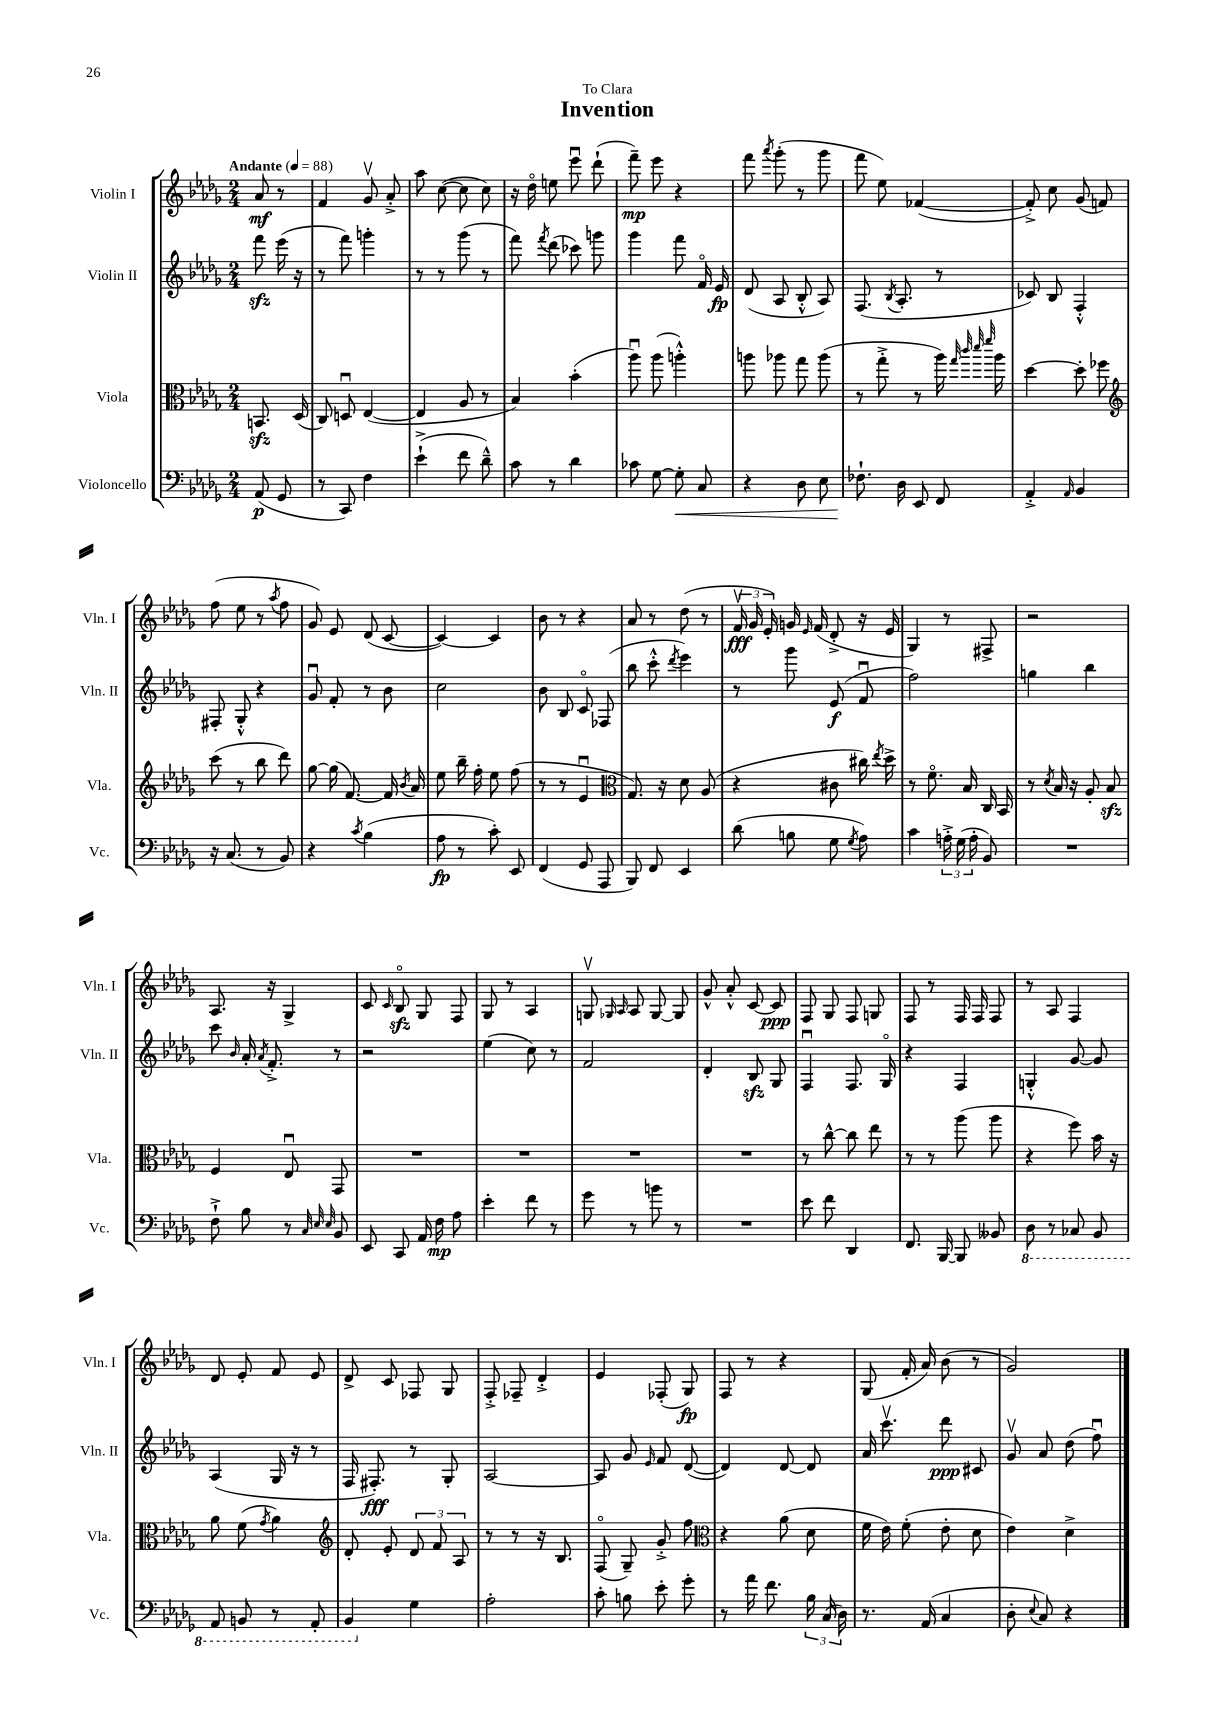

**kern	**dynam	**kern	**kern	**dynam	**kern	**dynam
*part4	*part4	*part3	*part2	*part2	*part1	*part1
*staff4	*staff4	*staff3	*staff2	*staff2	*staff1	*staff1
*I"Violoncello	*	*I"Viola	*I"Violin II	*	*I"Violin I	*
*I'Vc.	*	*I'Vla.	*I'Vln. II	*	*I'Vln. I	*
*clefF4	*	*clefC3	*clefG2	*	*clefG2	*
*k[b-e-a-d-g-]	*	*k[b-e-a-d-g-]	*k[b-e-a-d-g-]	*	*k[b-e-a-d-g-]	*
*M2/4	*	*M2/4	*M2/4	*	*M2/4	*
*MM88	*	*MM88	*MM88	*	*MM88	*
=	=	=	=	=	=	=
!	!	!	!	!	!LO:TX:a:B:t=Andante	!
(8AA-/	p	8.BBnzz/	8fffzz\	.	8a-/	mf
8GG-/	.	.	(16eee-\	.	8r	.
.	.	(16D-/	16r	.	.	.
=1	=1	=1	=1	=1	=1	=1
8r	.	8C/)	8r	.	4f/	.
8CC/)	.	8Dnu/	8fff\)	.	.	.
4F\	.	([4E-/	4gggn'\	.	8g-v/	.
.	.	.	.	.	8a-'^/	.
=2	=2	=2	=2	=2	=2	=2
(4e-`^\	.	4E-/]	8r	.	8aa-\	.
.	.	.	8r	.	([8cc\	.
8f\	.	8A-/	(8ggg-\	.	8cc\]	.
8d-~^^\)	.	8r	8r	.	8cc\)	.
=3	=3	=3	=3	=3	=3	=3
8c\	.	4B-/)	8fff\)	.	16r	.
.	.	.	.	.	16dd-\	.
.	.	.	8qfff/	.	.	.
8r	.	.	(8ddd-\	.	8een\	.
4d-\	.	(4b-'\	8ccc-X\)	.	8eee-u\	.
.	.	.	8gggn\	.	(8ddd-`\	.
=4	=4	=4	=4	=4	=4	=4
8c-X\	.	8aa-u\)	4ggg-\	.	8fff~\)	mp
[8G-\	.	(8aa-\	.	.	8eee-\	.
!	!LO:HP:b	!	!	!	!	!
8G-'\]	<	4aan'^^\)	8fff\	.	4r	.
8C/	.	.	16f/	.	.	.
.	.	.	16e-/	fp	.	.
=5	=5	=5	=5	=5	=5	=5
4r	.	8aan\	(8d-/	.	8fff\	.
.	.	.	.	.	8qaaa-/	.
.	.	8aa-X\	8A-/	.	(8ggg-'\	.
8D-\	.	8gg-\	8B-'^^/	.	8r	.
8E-\	.	(8aa-\	8A-/)	.	8ggg-\	.
=6	=6	=6	=6	=6	=6	=6
8.F-X`\	.	8r	(8.F/	.	8fff\	.
.	.	8gg-'^\	.	.	8ee-\)	.
.	.	.	8qB-/	.	.	.
16D-\	[	.	8.A-'/	.	.	.
8EE-/	.	8r	.	.	([4f-X/	.
8FF/	.	16aa-\)	8r	.	.	.
.	.	32qqgg-/	.	.	.	.
.	.	32qqccc/	.	.	.	.
.	.	32qqddd-/	.	.	.	.
.	.	32qqfff/	.	.	.	.
.	.	16aa-\	.	.	.	.
=7	=7	=7	=7	=7	=7	=7
4AA-'^/	.	[4dd-\	8c-X/)	.	8f-'^/])	.
.	.	.	8B-/	.	8cc\	.
16qqAA-/	.	.	.	.	.	.
4BB-/	.	8dd-'\]	4F'^^/	.	(8g-/	.
.	.	8ff-X\	.	.	8fn/)	.
!!LO:LB:g=z
=8	=8	=8	=8	=8	=8	=8
*	*	*clefG2	*	*	*	*
16r	.	(8ccc\	8F#X'/	.	(8ff\	.
(8.C/	.	.	.	.	.	.
.	.	8r	8G-'^^/	.	8ee-\	.
8r	.	8bb-\	4r	.	8r	.
.	.	.	.	.	8qaa-/	.
8BB-/)	.	8ddd-\)	.	.	8ff\	.
=9	=9	=9	=9	=9	=9	=9
4r	.	[8gg-\	8g-u/	.	8g-/)	.
.	.	(16gg-\]	8f'/	.	8e-/	.
.	.	[8.f/)	.	.	.	.
8qc/	.	.	.	.	.	.
(4B-\	.	.	8r	.	(8d-/	.
.	.	16f/]	8b-\	.	[8c/	.
.	.	8qb-/	.	.	.	.
.	.	16a-/	.	.	.	.
=10	=10	=10	=10	=10	=10	=10
8A-\	fp	8ee-\	2cc\	.	4c/_)	.
8r	.	16bb-~\	.	.	.	.
.	.	16ff'\	.	.	.	.
8c'\)	.	8ee-\	.	.	4c/]	.
8EE-/	.	(8ff\	.	.	.	.
=11	=11	=11	=11	=11	=11	=11
(4FF/	.	8r	8b-\	.	8b-\	.
.	.	8r	8B-/	.	8r	.
8GG-/	.	4e-u/	8c/	.	4r	.
8AAA-/	.	.	(8F-X/	.	.	.
=12	=12	=12	=12	=12	=12	=12
*	*	*clefC3	*	*	*	*
8BBB-/)	.	8.G-/)	8bb-\	.	8a-/	.
8FF/	.	.	8ccc'^^\	.	8r	.
.	.	16r	.	.	.	.
.	.	.	8qddd-/	.	.	.
4EE-/	.	8d-\	4eee-\)	.	(8dd-\	.
.	.	(8A-/	.	.	8r	.
=13	=13	=13	=13	=13	=13	=13
(8d-\	.	4r	8r	.	24fv/	fff
.	.	.	.	.	24g-/	.
.	.	.	.	.	24e-'/)	.
8Bn\	.	.	8ggg-\	.	16gn/	.
.	.	.	.	.	16qqe-/	.
.	.	.	.	.	(16f/	.
8G-\	.	8c#X\	(8e-/	f	8d-'^/	.
8qG-/	.	.	.	.	.	.
8A-\)	.	16cc#X\)	8fu/	.	16r	.
.	.	8qee-/	.	.	.	.
.	.	16dd-^\	.	.	16e-/	.
=14	=14	=14	=14	=14	=14	=14
4c\	.	8r	2ff\)	.	4G-/)	.
.	.	8.f\	.	.	.	.
24An'^\	.	.	.	.	8r	.
(24G-\	.	.	.	.	.	.
.	.	16B-/	.	.	.	.
24A'\	.	.	.	.	.	.
8BB-/)	.	16C/	.	.	8F#X^/	.
.	.	16BB-/	.	.	.	.
=15	=15	=15	=15	=15	=15	=15
2r	.	8r	4ggn\	.	2r	.
.	.	8qd-/	.	.	.	.
.	.	16B-/	.	.	.	.
.	.	16r	.	.	.	.
.	.	8A-'/	4bb-\	.	.	.
.	.	8B-zz/	.	.	.	.
!!LO:LB:g=z
=16	=16	=16	=16	=16	=16	=16
8F`^\	.	4F/	8ccc\	.	8.A-/	.
.	.	.	16qqb-/	.	.	.
8B-\	.	.	16a-'/	.	.	.
.	.	.	8qa-/	.	.	.
.	.	.	8.f'^/	.	16r	.
8r	.	8E-u/	.	.	4G-^/	.
32qqC/	.	.	.	.	.	.
32qqE-/	.	.	.	.	.	.
32qqE-/	.	.	.	.	.	.
8BB-/	.	8GG-/	8r	.	.	.
=17	=17	=17	=17	=17	=17	=17
8EE-/	.	2r	2r	.	8c/	.
.	.	.	.	.	16qqc/	.
8CC/	.	.	.	.	8B-zz/	.
16AA-/	.	.	.	.	8G-/	.
16F\	mp	.	.	.	.	.
8A-\	.	.	.	.	8F/	.
=18	=18	=18	=18	=18	=18	=18
4e-'\	.	2r	(4ee-\	.	8G-/	.
.	.	.	.	.	8r	.
8f\	.	.	8cc\)	.	4A-/	.
8r	.	.	8r	.	.	.
=19	=19	=19	=19	=19	=19	=19
8g-\	.	2r	2f/	.	8Gnv/	.
.	.	.	.	.	16qqG-X/	.
.	.	.	.	.	16qqA-/	.
8r	.	.	.	.	8A-/	.
8bn\	.	.	.	.	[8G-/	.
8r	.	.	.	.	8G-/]	.
=20	=20	=20	=20	=20	=20	=20
2r	.	2r	4d-'/	.	8g-^^/	.
.	.	.	.	.	8a-'^^/	.
.	.	.	8B-zz/	.	[8c/	.
.	.	.	8G-/	.	8c/]	ppp
=21	=21	=21	=21	=21	=21	=21
8e-\	.	8r	4Fu/	.	8F/	.
8f\	.	[8cc^^\	.	.	8G-/	.
4DD-/	.	8cc\]	8.F/	.	8F/	.
.	.	8ee-\	.	.	8Gn/	.
.	.	.	16G-/	.	.	.
=22	=22	=22	=22	=22	=22	=22
8.FF/	.	8r	4r	.	8F/	.
.	.	8r	.	.	8r	.
[16BBB-/	.	.	.	.	.	.
8BBB-/]	.	(8aa-\	4F/	.	16F/	.
.	.	.	.	.	16F/	.
8BB--X/	.	8aa-\	.	.	8F/	.
=23	=23	=23	=23	=23	=23	=23
*8ba	*	*	*	*	*	*
8DD-\	.	4r	4Gn'^^/	.	8r	.
8r	.	.	.	.	8A-/	.
8CC-X/	.	8ff\)	[8g-/	.	4F/	.
8BBB-/	.	16b-\	8g-/]	.	.	.
.	.	16r	.	.	.	.
!!LO:LB:g=z
=24	=24	=24	=24	=24	=24	=24
8AAA-/	.	8a-\	(4A-/	.	8d-/	.
8BBBn/	.	(8f\	.	.	8e-'/	.
.	.	8qg-/	.	.	.	.
8r	.	4a-\)	16G-/	.	8f/	.
.	.	.	16r	.	.	.
8AAA-'/	.	.	8r	.	8e-/	.
=25	=25	=25	=25	=25	=25	=25
*	*	*clefG2	*	*	*	*
4BBB-/	.	8d-'/	16F/	.	8d-^/	.
.	.	.	8.F#X'/)	fff	.	.
.	.	8e-'/	.	.	8c/	.
*X8ba	*	*	*	*	*	*
4G-\	.	12d-/	8r	.	8F-X/	.
.	.	12f/	.	.	.	.
.	.	.	8G-'/	.	8G-/	.
.	.	12A-/	.	.	.	.
=26	=26	=26	=26	=26	=26	=26
2A-'\	.	8r	[2A-/	.	8F'^/	.
.	.	8r	.	.	8F-X~/	.
.	.	16r	.	.	4d-'^/	.
.	.	8.B-/	.	.	.	.
=27	=27	=27	=27	=27	=27	=27
8c'\	.	(8F/	8A-/]	.	4e-/	.
8Bn\	.	8G-~/)	8g-/	.	.	.
.	.	.	16qqe-/	.	.	.
8e-'\	.	8g-'^/	8f/	.	(8F-X'/	.
8g-'\	.	8ff\	([8d-/	.	8G-/)	fp
=28	=28	=28	=28	=28	=28	=28
*	*	*clefC3	*	*	*	*
8r	.	4r	4d-/])	.	8F/	.
16a-\	.	.	.	.	8r	.
8.f\	.	.	.	.	.	.
.	.	(8a-\	[8d-/	.	4r	.
24B-\	.	8d-\	8d-/]	.	.	.
(24C/	.	.	.	.	.	.
24D-\)	.	.	.	.	.	.
=29	=29	=29	=29	=29	=29	=29
8.r	.	16f\	16a-/	.	(8G-/	.
.	.	16e-\)	8.cccv\	.	.	.
.	.	(8f'\	.	.	16f'/	.
(16AA-/	.	.	.	.	16a-/)	.
4C/	.	8e-'\	8ddd-\	ppp	(8b-\	.
.	.	8d-\	8c#X/	.	8r	.
=30	=30	=30	=30	=30	=30	=30
8D-'\	.	4e-\)	8g-v/	.	2g-/)	.
8qqE-/	.	.	.	.	.	.
8C/)	.	.	8a-/	.	.	.
4r	.	4d-^\	(8dd-\	.	.	.
.	.	.	8ffu\)	.	.	.
==	==	==	==	==	==	==
*-	*-	*-	*-	*-	*-	*-
